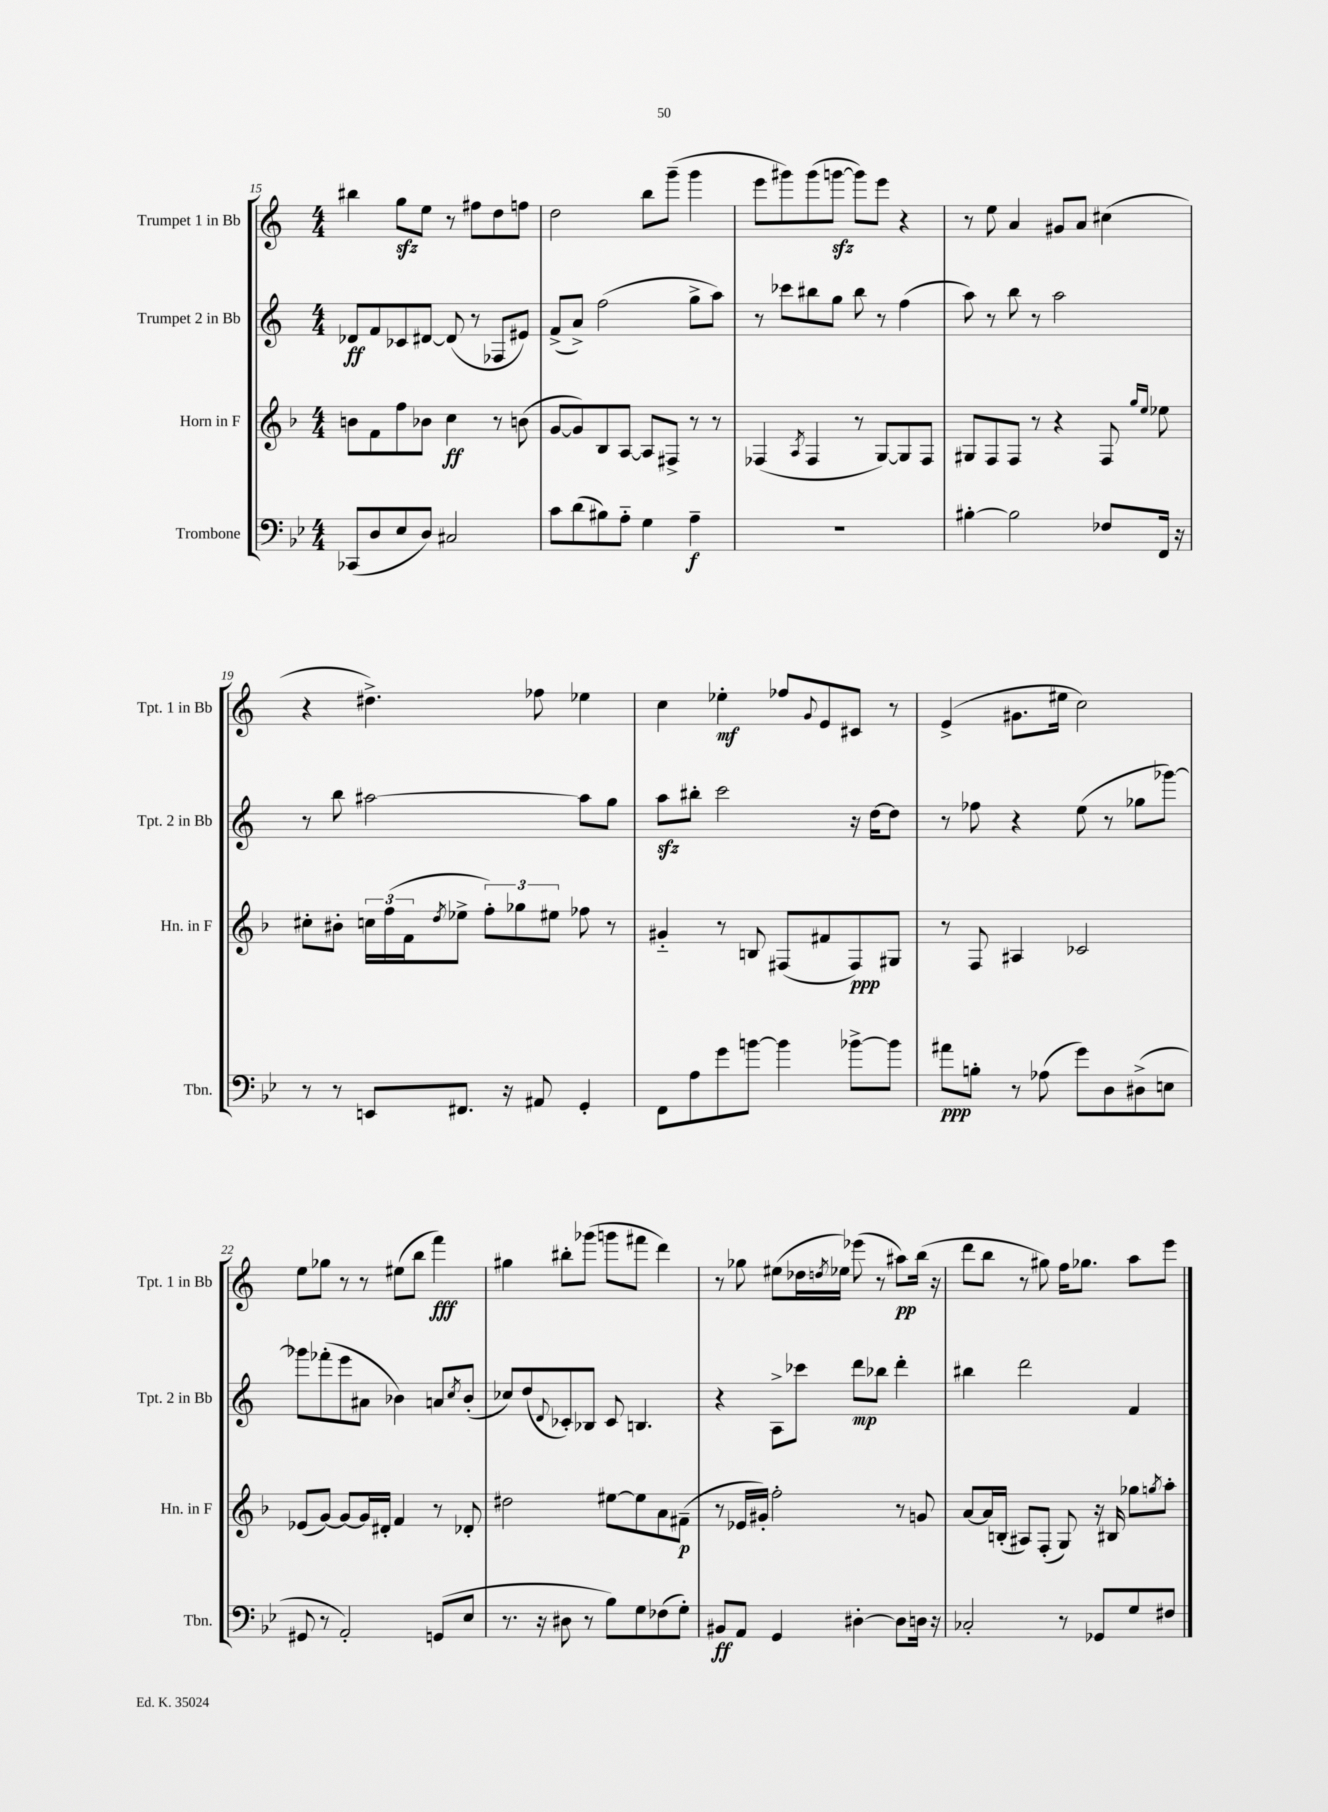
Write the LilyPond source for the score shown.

<<
\new StaffGroup <<
\new Staff = "s0" \with { instrumentName = "Trumpet 1 in Bb" shortInstrumentName = "Tpt. 1 in Bb" } {
    \clef treble \key c \major \numericTimeSignature \time 4/4
    bis''4 g''8\sfz e''8 r8 fis''8 d''8 f''8 |
    d''2 b''8 g'''8--( g'''4 |
    e'''8 gis'''8) gis'''8( g'''8~\sfz g'''8) e'''8 r4 |
    r8 e''8 a'4 gis'8 a'8 cis''4( |
    r4 dis''4.->) fes''8 ees''4 |
    c''4 ees''4-.\mf fes''8 \appoggiatura { g'8 } e'8 cis'8 r8 |
    e'4->( gis'8. eis''16 c''2) |
    e''8 ges''8 r8 r8 eis''8( b''8 f'''4\fff) |
    gis''4 bis''8-. ges'''8( g'''8 fis'''8 d'''4) |
    r8 ges''8 eis''8( des''16 \acciaccatura { d''8 } ees''16) ees'''8( r8 ais''8\pp) b''16( r16 |
    d'''8 b''8 r8 gis''8) f''16 ges''8. a''8 e'''8 \bar "|." |
}
\new Staff = "s1" \with { instrumentName = "Trumpet 2 in Bb" shortInstrumentName = "Tpt. 2 in Bb" } {
    \clef treble \key c \major \numericTimeSignature \time 4/4
    des'8\ff f'8 ces'8 dis'8~ dis'8( r8 fes8 eis'8) |
    f'8->( a'8->) f''2( g''8-> a''8) |
    r8 ces'''8 bis''8 g''8 bis''8 r8 f''4( |
    a''8) r8 b''8 r8 a''2 |
    r8 b''8 ais''2~ ais''8 g''8 |
    a''8\sfz bis''8-. c'''2 r16 d''16~ d''8 |
    r8 fes''8 r4 e''8( r8 ges''8 ges'''8~) |
    ges'''8 fes'''8-.( e'''8 ais'8 bes'4) a'8 \acciaccatura { c''8 } bes'8-.( |
    ces''8) d''8( \appoggiatura { d'8 } ces'8-.) bes8 ces'8 b4. |
    r4 a8-> ces'''8 d'''8\mp bes''8 d'''4-. |
    bis''4 d'''2 f'4 \bar "|." |
}
\new Staff = "s2" \with { instrumentName = "Horn in F" shortInstrumentName = "Hn. in F" } {
    \clef treble \key f \major \numericTimeSignature \time 4/4
    b'8 f'8 f''8 bes'8 c''4\ff r8 b'8( |
    g'8~ g'8) bes8 a8~ a8 fis8-> r8 r8 |
    fes4( \acciaccatura { a8 } fes4 r8 g8~) g8 fes8 |
    gis8 f8 f8 r8 r4 f8 \grace { g''16 e''16 } ees''8 |
    cis''8-. bis'8-. \tuplet 3/2 { c''16 f''16( f'16 } \acciaccatura { d''8 } ees''8-> \tuplet 3/2 { f''8-.) ges''8 eis''8 } fes''8 r8 |
    gis'4-_ r8 b8 fis8( fis'8 fis8\ppp) gis8 |
    r8 f8 ais4 ces'2 |
    ees'8( g'8~) g'8~ g'16 dis'16-. f'4 r8 des'8-. |
    dis''2 eis''8~ eis''8 a'8 fis'8--\p( |
    r8 ees'16 gis'16-.) f''2-. r8 g'8 |
    a'8~ a'16 b16-.( ais8) f8-.( g8) r16 bis16 ges''8 \acciaccatura { g''8 } a''8-. \bar "|." |
}
\new Staff = "s3" \with { instrumentName = "Trombone" shortInstrumentName = "Tbn." } {
    \clef bass \key bes \major \numericTimeSignature \time 4/4
    ces,8( d8 ees8 d8) cis2 |
    c'8 d'8( bis8) a8-_ g4 a4--\f |
    R1 |
    bis4~-. bis2 fes8 f,16 r16 |
    r8 r8 e,8 fis,8. r16 ais,8 g,4-. |
    f,8 a8 g'8 b'8~ b'4 bes'8~-> bes'8 |
    ais'8\ppp b8-. r8 aes8( g'8) d8 dis8->( e8 |
    gis,8 r8 a,2-.) g,8( ees8 |
    r8. r16 dis8 r8 bes8) g8 fes8( g8-.) |
    bis,8\ff a,8 g,4 dis4~-. dis8 d16 r16 |
    ces2-. r8 ges,8 g8 fis8 \bar "|." |
}
>>
>>
\layout { \context { \Score currentBarNumber = #15 } }
